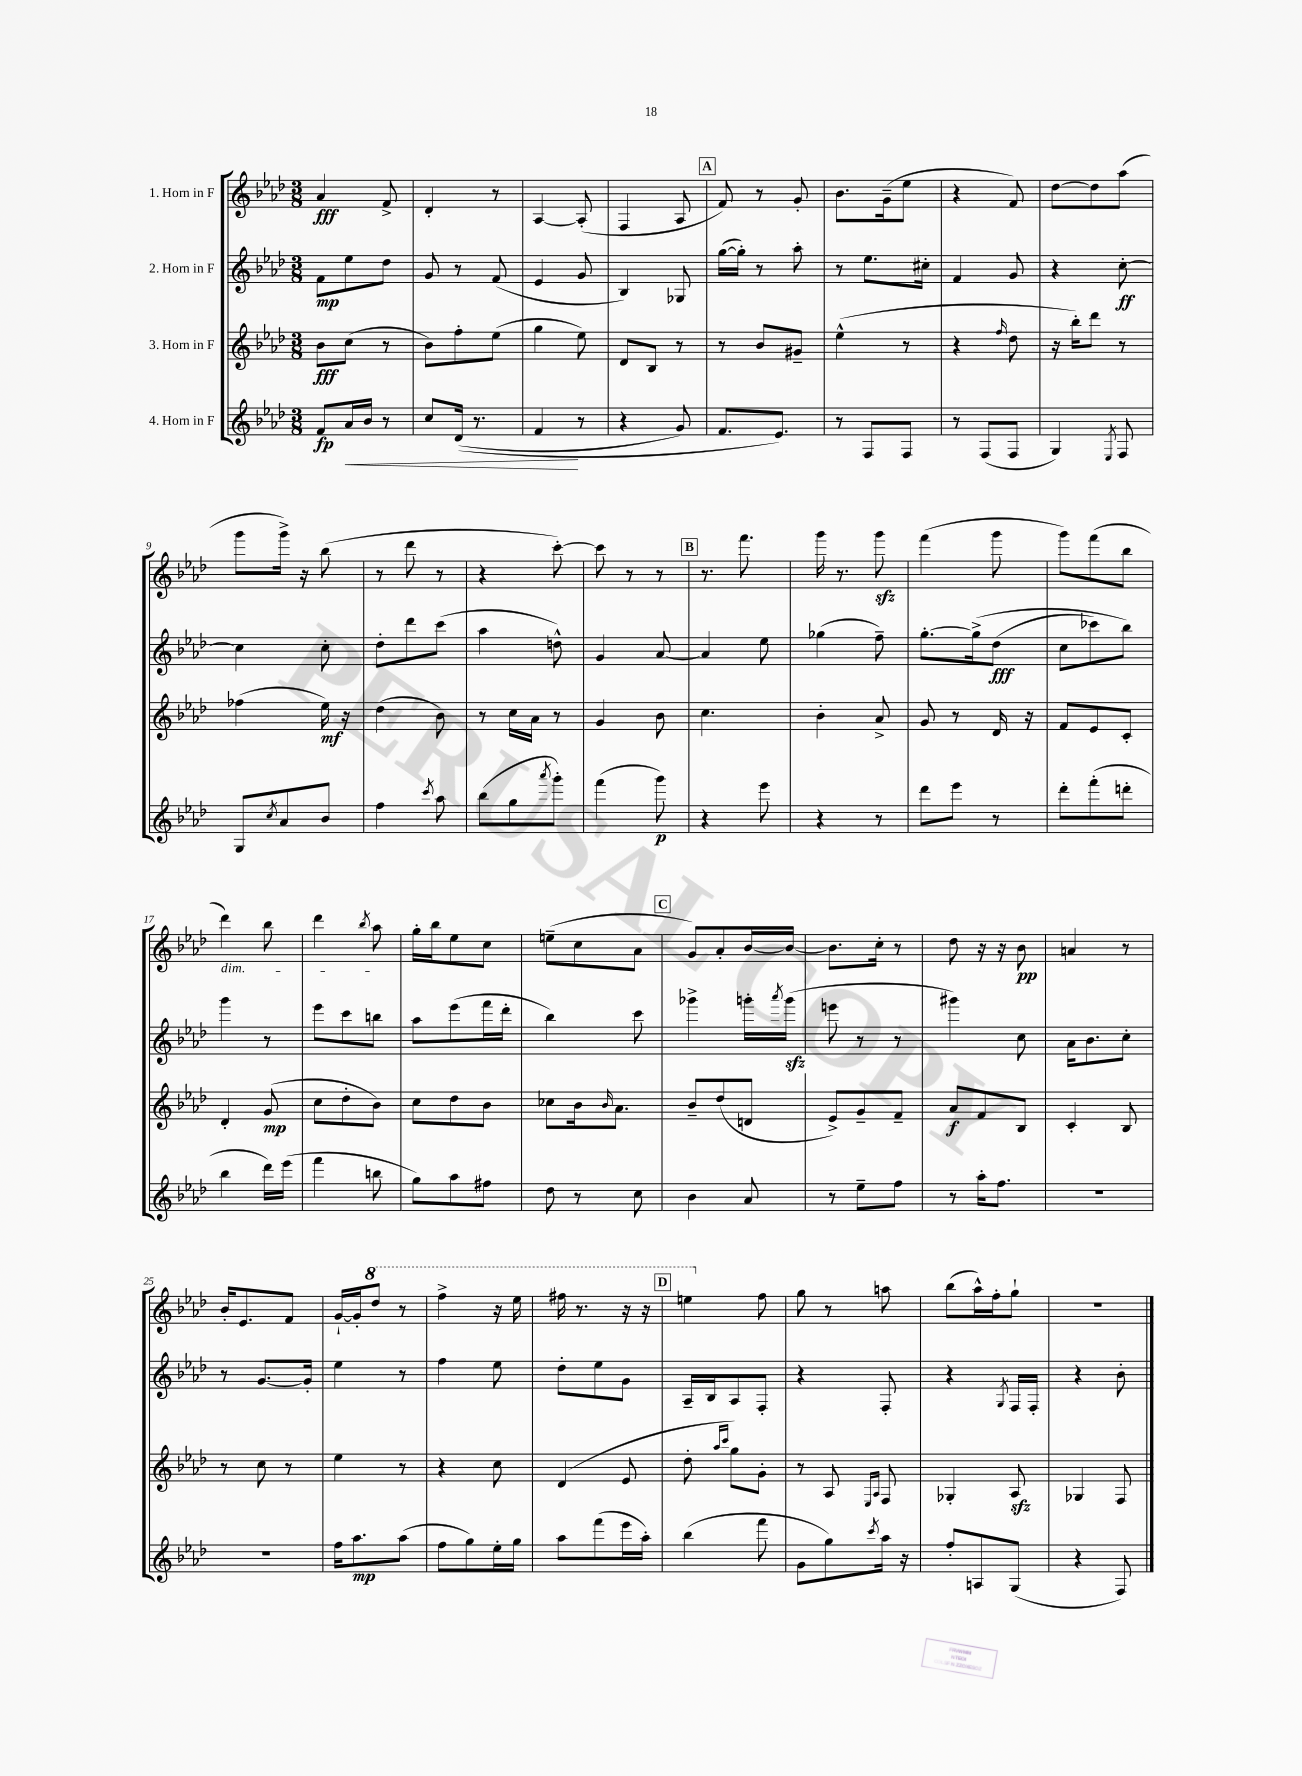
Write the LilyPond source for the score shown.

<<
\new StaffGroup <<
\new Staff = "s0" \with { instrumentName = "1. Horn in F" } {
    \clef treble \key aes \major \numericTimeSignature \time 3/8
    aes'4\fff f'8-> |
    des'4-. r8 |
    aes4~ aes8-.( |
    f4 aes8 |
    \mark \markup { \box "A" } f'8) r8 g'8-. |
    bes'8. g'16--( ees''8 |
    r4 f'8) |
    des''8~ des''8 aes''8( |
    g'''8 g'''16->) r16 bes''8( |
    r8 des'''8 r8 |
    r4 c'''8~-.) |
    c'''8 r8 r8 |
    \mark \markup { \box "B" } r8. f'''8. |
    g'''16 r8. g'''8\sfz |
    f'''4( g'''8 |
    g'''8) f'''8( bes''8 |
    des'''4\dim) bes''8 |
    des'''4 \acciaccatura { bes''8 } aes''8\! |
    g''16-. bes''16 ees''8 c''8 |
    e''8--( c''8 aes'8 |
    \mark \markup { \box "C" } g'8) aes'8-. bes'16~ bes'16~ |
    bes'8. c''16-. r8 |
    des''8 r16 r16 bes'8\pp |
    a'4 r8 |
    bes'16-. ees'8. f'8 |
    g'16~-! g'16-. \ottava #1 des'''8 r8 |
    f'''4-> r16 ees'''16 |
    fis'''16 r8. r16 r16 |
    \mark \markup { \box "D" } e'''4 \ottava #0 f''8 |
    g''8 r8 a''8 |
    bes''8( aes''16-^) f''16-. g''8-! |
    r4. \bar "|." |
}
\new Staff = "s1" \with { instrumentName = "2. Horn in F" } {
    \clef treble \key aes \major \numericTimeSignature \time 3/8
    f'8\mp ees''8 des''8 |
    g'8 r8 f'8( |
    ees'4 g'8 |
    bes4) ges8 |
    \mark \markup { \box "A" } g''16~( g''16-.) r8 aes''8-. |
    r8 ees''8. cis''16-. |
    f'4 g'8 |
    r4 c''8~-.\ff |
    c''4 c''8-. |
    des''8-. des'''8 c'''8( |
    aes''4 d''8-^) |
    g'4 aes'8~ |
    \mark \markup { \box "B" } aes'4 ees''8 |
    ges''4( f''8--) |
    g''8.~-. g''16->\( des''8\fff( |
    c''8 ces'''8) bes''8\) |
    g'''4 r8 |
    ees'''8 c'''8 b''8 |
    aes''8 ees'''8( f'''16 des'''16-. |
    bes''4) c'''8 |
    \mark \markup { \box "C" } ges'''4-> g'''16-. \acciaccatura { aes'''8 } g'''16\sfz( |
    e'''8 r8 r8 |
    gis'''4) c''8 |
    aes'16 bes'8. c''8-. |
    r8 g'8.~ g'16-. |
    ees''4 r8 |
    f''4 ees''8 |
    des''8-. ees''8 g'8 |
    \mark \markup { \box "D" } aes16-- bes16 aes8 f8-. |
    r4 f8-. |
    r4 \acciaccatura { g8 } f16 f16-. |
    r4 bes'8-. \bar "|." |
}
\new Staff = "s2" \with { instrumentName = "3. Horn in F" } {
    \clef treble \key aes \major \numericTimeSignature \time 3/8
    bes'8\fff c''8( r8 |
    bes'8) f''8-. ees''8( |
    g''4 ees''8) |
    des'8 bes8 r8 |
    \mark \markup { \box "A" } r8 bes'8 gis'8-- |
    ees''4-^( r8 |
    r4 \grace { f''16 } des''8 |
    r16 bes''16-.) des'''8 r8 |
    fes''4( ees''16\mf) r16 |
    des''4( bes'8) |
    r8 c''16 aes'16 r8 |
    g'4 bes'8 |
    \mark \markup { \box "B" } c''4. |
    bes'4-. aes'8-> |
    g'8 r8 des'16 r16 |
    f'8 ees'8 c'8-. |
    des'4-. g'8\mp( |
    c''8 des''8-. bes'8) |
    c''8 des''8 bes'8 |
    ces''8 bes'16 \grace { bes'16 } aes'8. |
    \mark \markup { \box "C" } bes'8-- des''8( d'8 |
    ees'8->) g'8-- f'8-- |
    aes'8\f f'8 bes8 |
    c'4-. bes8 |
    r8 c''8 r8 |
    ees''4 r8 |
    r4 c''8 |
    des'4( ees'8 |
    \mark \markup { \box "D" } des''8-. \grace { aes''16 c'''16 } g''8) g'8-. |
    r8 aes8 \grace { ees16 aes16 } f8 |
    ges4-. aes8\sfz |
    ges4 f8 \bar "|." |
}
\new Staff = "s3" \with { instrumentName = "4. Horn in F" } {
    \clef treble \key aes \major \numericTimeSignature \time 3/8
    f'8\fp aes'16\< bes'16 r8 |
    c''8 des'16(\( r8. |
    f'4\! r8 |
    r4 g'8) |
    \mark \markup { \box "A" } f'8. ees'8.\) |
    r8 f8 f8 |
    r8 f8( f8 |
    g4) \acciaccatura { ees8 } f8 |
    g8 \acciaccatura { c''8 } aes'8 bes'8 |
    f''4 \acciaccatura { c'''8 } aes''8 |
    bes''8( g''8 \acciaccatura { aes'''8 } g'''8-.) |
    f'''4( g'''8\p) |
    \mark \markup { \box "B" } r4 ees'''8 |
    r4 r8 |
    des'''8 ees'''8 r8 |
    des'''8-. f'''8-.( d'''8-. |
    bes''4 des'''16) ees'''16( |
    f'''4 b''8 |
    g''8) aes''8 fis''8 |
    des''8 r8 c''8 |
    \mark \markup { \box "C" } bes'4 aes'8 |
    r8 ees''8-- f''8 |
    r8 aes''16-. f''8. |
    R4. |
    R4. |
    f''16 aes''8.\mp aes''8( |
    f''8 g''8) ees''16-. g''16 |
    aes''8 f'''8( ees'''16 aes''16-.) |
    \mark \markup { \box "D" } bes''4( f'''8 |
    g'8 g''8) \acciaccatura { c'''8 } aes''16 r16 |
    f''8-. a8 g8( |
    r4 f8) \bar "|." |
}
>>
>>
